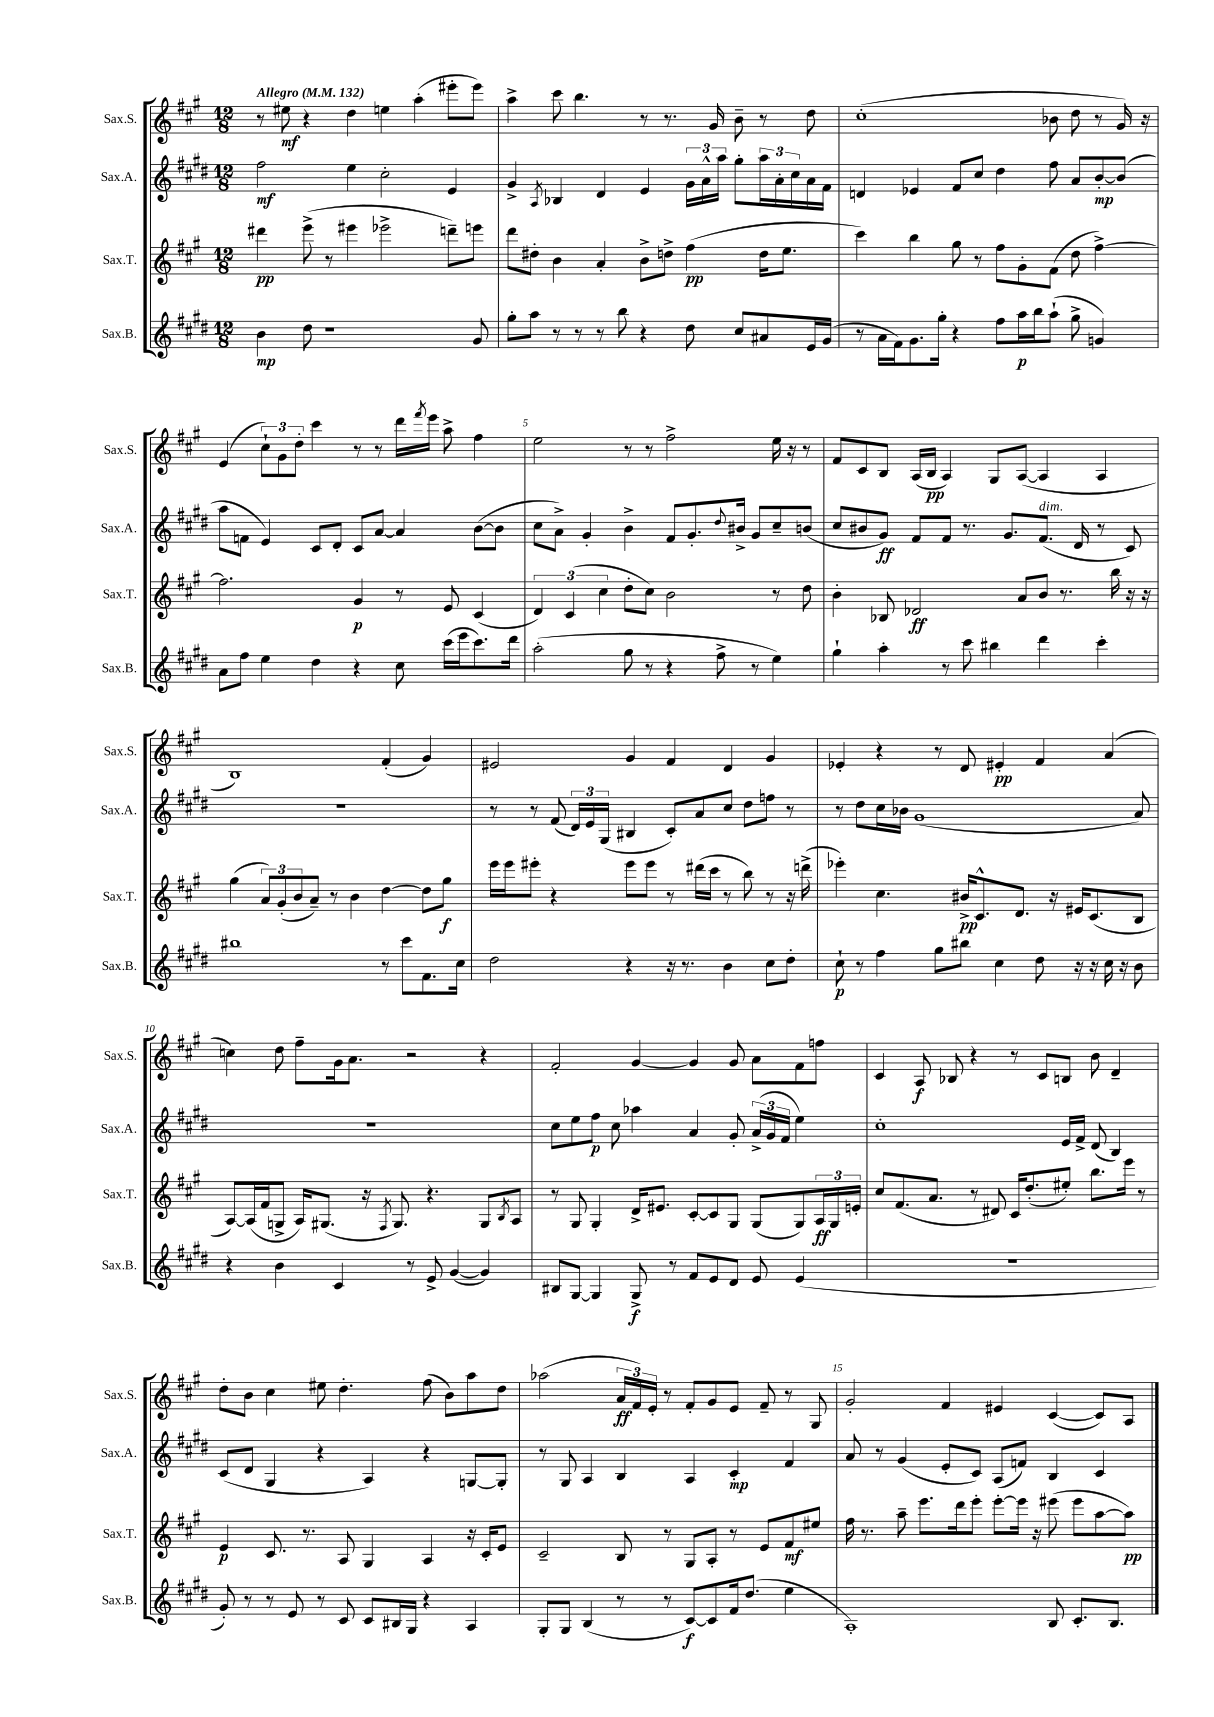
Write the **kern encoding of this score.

**kern	**dynam	**kern	**dynam	**kern	**dynam	**kern	**dynam
*part4	*part4	*part3	*part3	*part2	*part2	*part1	*part1
*staff4	*staff4	*staff3	*staff3	*staff2	*staff2	*staff1	*staff1
*I"Sax.B.	*	*I"Sax.T.	*	*I"Sax.A.	*	*I"Sax.S.	*
*I'Sax.B.	*	*I'Sax.T.	*	*I'Sax.A.	*	*I'Sax.S.	*
*clefG2	*	*clefG2	*	*clefG2	*	*clefG2	*
*k[f#c#g#d#]	*	*k[f#c#g#]	*	*k[f#c#g#d#]	*	*k[f#c#g#]	*
*M12/8	*	*M12/8	*	*M12/8	*	*M12/8	*
*MM132	*	*MM132	*	*MM132	*	*MM132	*
=1	=1	=1	=1	=1	=1	=1	=1
!	!	!	!	!	!	!LO:TX:a:B:t=Allegro	!
4b\	mp	4ddd#X\	pp	2ff#\	mf	8r	.
.	.	.	.	.	.	8ee#X\	mf
8dd#\	.	(8eee^\	.	.	.	4r	.
1r	.	8r	.	.	.	.	.
.	.	4eee#X\	.	4ee\	.	4dd\	.
.	.	2eee-X^\	.	2cc#'\	.	4een\	.
.	.	.	.	.	.	(4aa'\	.
.	.	8dddn~\L)	.	4e/	.	8eee#X'\L	.
8g#/	.	8eeen\J	.	.	.	8eee#\J)	.
=2	=2	=2	=2	=2	=2	=2	=2
8gg#'\L	.	8ddd\L	.	4g#^/	.	4aa^\	.
8aa\J	.	8dd#X'\J	.	.	.	.	.
.	.	.	.	8qA/	.	.	.
8r	.	4b\	.	4B-X/	.	8ccc#\	.
8r	.	.	.	.	.	4.bb\	.
8r	.	4a'/	.	4d#/	.	.	.
8bb\	.	.	.	.	.	.	.
4r	.	8b^\L	.	4e/	.	8r	.
.	.	8ddn^\J	.	.	.	8.r	.
8dd#\	.	(4ff#\	pp	24g#\LL	.	.	.
.	.	.	.	24a^^\	.	.	.
.	.	.	.	.	.	16g#/	.
.	.	.	.	24aa\JJ	.	.	.
8cc#/L	.	.	.	8gg#'\L	.	8b~\	.
8a#X/	.	16dd\KL	.	24aa\L	.	8r	.
.	.	.	.	24a'\	.	.	.
.	.	8.ee\J	.	.	.	.	.
.	.	.	.	24cc#\	.	.	.
16e/L	.	.	.	16a\	.	8dd\	.
(16g#/JJ	.	.	.	16f#\JJ	.	.	.
=3	=3	=3	=3	=3	=3	=3	=3
8r	.	4ccc#\)	.	4dn/	.	(1cc#'	.
16a\LL	.	.	.	.	.	.	.
16f#\J)	.	.	.	.	.	.	.
8.g#\	.	4bb\	.	4e-X/	.	.	.
16gg#'\Jk	.	.	.	.	.	.	.
4r	.	8gg#\	.	8f#/L	.	.	.
.	.	8r	.	8cc#/J	.	.	.
8ff#\L	.	8ff#\L	.	4dd#\	.	.	.
16aa\L	p	8g#'\	.	.	.	.	.
16bb\J	.	.	.	.	.	.	.
(8aa`\J	.	(8f#\J	.	8ff#\	.	8b-X\	.
8gg#^\	.	8dd\	.	8a/L	.	8dd\	.
4gn/)	.	[4ff#^\)	.	[8b'/	mp	8r	.
.	.	.	.	(8b/J]	.	16g#/)	.
.	.	.	.	.	.	16r	.
!!LO:LB:g=z
=4	=4	=4	=4	=4	=4	=4	=4
8a\L	.	2.ff#\]	.	8aa\L	.	(4e/	.
8ff#\J	.	.	.	8fn\J	.	.	.
4ee\	.	.	.	4e/)	.	12cc#`\L)	.
.	.	.	.	.	.	12g#\	.
.	.	.	.	.	.	12dd'\J	.
4dd#\	.	.	.	8c#/L	.	4ccc#\	.
.	.	.	.	8d#'/J	.	.	.
4r	.	4g#/	p	8c#/L	.	8r	.
.	.	.	.	[8a/J	.	8r	.
8cc#\	.	8r	.	4a/]	.	16ddd\LL	.
.	.	.	.	.	.	8qfff#/	.
.	.	.	.	.	.	16eee\JJ	.
(16ccc#\LL	.	8e/	.	.	.	8aa^\	.
16eee\J	.	.	.	.	.	.	.
8.ccc#\)	.	(4c#/	.	([8b\L	.	4ff#\	.
.	.	.	.	8b\J]	.	.	.
16ddd#\Jk	.	.	.	.	.	.	.
=5	=5	=5	=5	=5	=5	=5	=5
(2aa'\	.	6d/)	.	8cc#\L	.	2ee\	.
.	.	.	.	8a^\J)	.	.	.
.	.	(6c#/	.	.	.	.	.
.	.	.	.	4g#'/	.	.	.
.	.	6cc#\	.	.	.	.	.
8gg#\	.	8dd'\L	.	4b^\	.	8r	.
8r	.	8cc#\J)	.	.	.	8r	.
4r	.	2b\	.	8f#/L	.	2ff#^\	.
.	.	.	.	8.g#'/	.	.	.
8ff#^\	.	.	.	.	.	.	.
.	.	.	.	8qqdd#/	.	.	.
.	.	.	.	16b#X^/Jk	.	.	.
8r	.	.	.	8g#/L	.	.	.
4ee\)	.	8r	.	8cc#~/	.	16ee\	.
.	.	.	.	.	.	16r	.
.	.	8dd\	.	(8bn/J	.	8r	.
=6	=6	=6	=6	=6	=6	=6	=6
4gg#`\	.	4b'\	.	8cc#/L	.	8f#/L	.
.	.	.	.	8b#X/	.	8c#/	.
4aa'\	.	8B-X/	.	8g#/J)	ff	8B/J	.
.	.	2d-X/	ff	8f#/L	.	(16A/LL	.
.	.	.	.	.	.	16B/JJ	pp
8r	.	.	.	8f#/J	.	4A/)	.
8ccc#\	.	.	.	8.r	.	.	.
4bb#X\	.	.	.	.	.	8G#/L	.
.	.	.	.	8.g#/L	.	.	.
.	.	8a/L	.	.	.	([8A/J	.
!	!	!	!	!LO:TX:a:i:t=dim.	!	!	!
4ddd#\	.	8b/J	.	(8.f#/J	.	4A/]	.
.	.	8.r	.	.	.	.	.
.	.	.	.	16d#/	.	.	.
4ccc#'\	.	.	.	8r	.	4A/	.
.	.	16bb\	.	.	.	.	.
.	.	16r	.	8c#/)	.	.	.
.	.	16r	.	.	.	.	.
!!LO:LB:g=z
=7	=7	=7	=7	=7	=7	=7	=7
1bb#X	.	(4gg#\	.	1.r	.	1B)	.
.	.	12a/L)	.	.	.	.	.
.	.	(12g#'/	.	.	.	.	.
.	.	12b/	.	.	.	.	.
.	.	8a~/J)	.	.	.	.	.
.	.	8r	.	.	.	.	.
.	.	4b\	.	.	.	.	.
8r	.	[4dd\	.	.	.	(4f#'/	.
8ccc#\L	.	.	.	.	.	.	.
8.f#\	.	8dd\L]	.	.	.	4g#/)	.
.	.	8gg#\J	f	.	.	.	.
16cc#\Jk	.	.	.	.	.	.	.
=8	=8	=8	=8	=8	=8	=8	=8
2dd#\	.	16eee\LL	.	8r	.	2e#X/	.
.	.	16eee\J	.	.	.	.	.
.	.	8eee#X'\J	.	8r	.	.	.
.	.	4r	.	(8f#/	.	.	.
.	.	.	.	24d#/LL)	.	.	.
.	.	.	.	24e/	.	.	.
.	.	.	.	(24G#/JJ	.	.	.
4r	.	8eee#\L	.	4B#X/	.	4g#/	.
.	.	8eee#\J	.	.	.	.	.
16r	.	8r	.	8c#'/L)	.	4f#/	.
8.r	.	.	.	.	.	.	.
.	.	(16ddd#X\LL	.	8a/	.	.	.
.	.	16ccc#\JJ	.	.	.	.	.
4b\	.	8r	.	8cc#/J	.	4d/	.
.	.	8bb\)	.	8dd#\L	.	.	.
8cc#\L	.	8r	.	8ffn\J	.	4g#/	.
8dd#'\J	.	16r	.	8r	.	.	.
.	.	(16dddn^\	.	.	.	.	.
=9	=9	=9	=9	=9	=9	=9	=9
8cc#`\	p	4eee-X'\)	.	8r	.	4e-X'/	.
8r	.	.	.	8dd#\L	.	.	.
4ff#\	.	4.cc#\	.	16cc#\L	.	4r	.
.	.	.	.	16b-X\JJ	.	.	.
.	.	.	.	(1g#	.	.	.
8gg#\L	.	.	.	.	.	8r	.
8bb#X\J	.	16b#X^/KL	pp	.	.	8d/	.
.	.	8.c#^^/	.	.	.	.	.
4cc#\	.	.	.	.	.	4e#X'/	pp
.	.	8.d/J	.	.	.	.	.
8dd#\	.	.	.	.	.	4f#/	.
.	.	16r	.	.	.	.	.
16r	.	16e#X/KL	.	.	.	.	.
16r	.	(8.c#/	.	.	.	.	.
16cc#\	.	.	.	.	.	(4a/	.
16r	.	.	.	.	.	.	.
8b\	.	8B/J	.	8a/)	.	.	.
!!LO:LB:g=z
=10	=10	=10	=10	=10	=10	=10	=10
4r	.	[8A/L)	.	1.r	.	4ccn\)	.
.	.	(16A/L]	.	.	.	.	.
.	.	16f#/J	.	.	.	.	.
4b\	.	8Gn^/J	.	.	.	8dd\	.
.	.	16A/KL)	.	.	.	8ff#~\L	.
.	.	(8.G#X/J	.	.	.	.	.
4c#/	.	.	.	.	.	16g#\k	.
.	.	.	.	.	.	8.a\J	.
.	.	16r	.	.	.	.	.
.	.	8qF#/	.	.	.	.	.
.	.	8.G#/)	.	.	.	.	.
8r	.	.	.	.	.	2r	.
8e^/	.	4.r	.	.	.	.	.
([4g#/	.	.	.	.	.	.	.
4g#/])	.	8G#/L	.	.	.	4r	.
.	.	8qB/	.	.	.	.	.
.	.	8A/J	.	.	.	.	.
=11	=11	=11	=11	=11	=11	=11	=11
8B#X/L	.	8r	.	8cc#\L	.	2f#'/	.
[8G#/J	.	8G#/	.	8ee\	.	.	.
4G#/]	.	4G#'/	.	8ff#\J	p	.	.
.	.	.	.	8cc#\	.	.	.
8G#^/	f	16d^/KL	.	4aa-X\	.	[4g#/	.
.	.	8.e#X/J	.	.	.	.	.
8r	.	.	.	.	.	.	.
8f#/L	.	[8c#'/L	.	4a/	.	4g#/]	.
8e/	.	8c#/]	.	.	.	.	.
8d#/J	.	8G#/J	.	8g#'/	.	8g#/	.
8e/	.	(8G#/L	.	(24a^/LL	.	8a\L	.
.	.	.	.	24g#/	.	.	.
.	.	.	.	24f#/JJ	.	.	.
(4e/	.	8G#/)	.	4ee\)	.	8f#\	.
.	.	24A/L	ff	.	.	8ffn\J	.
.	.	24G#/	.	.	.	.	.
.	.	24en'/JJ	.	.	.	.	.
=12	=12	=12	=12	=12	=12	=12	=12
1.r	.	8cc#/L	.	1cc#'	.	4c#/	.
.	.	(8.f#/	.	.	.	.	.
.	.	.	.	.	.	8A/	f
.	.	8.a/J	.	.	.	.	.
.	.	.	.	.	.	8B-X/	.
.	.	8r	.	.	.	4r	.
.	.	8d#X/)	.	.	.	.	.
.	.	16c#/KL	.	.	.	8r	.
.	.	(8.dd'/	.	.	.	.	.
.	.	.	.	.	.	8c#/L	.
.	.	8ee#X'/J)	.	16e/LL	.	8Bn/J	.
.	.	.	.	16f#^/JJ	.	.	.
.	.	8.bb\L	.	(8d#/	.	8b\	.
.	.	.	.	4B/)	.	4d~/	.
.	.	16eee\Jk	.	.	.	.	.
.	.	8r	.	.	.	.	.
!!LO:LB:g=z
=13	=13	=13	=13	=13	=13	=13	=13
8g#'/)	.	4e/	p	(8c#/L	.	8dd'\L	.
8r	.	.	.	8d#/J	.	8b\J	.
8r	.	8.c#/	.	4G#/	.	4cc#\	.
8e/	.	.	.	.	.	.	.
.	.	8.r	.	.	.	.	.
8r	.	.	.	4r	.	8ee#X\	.
8c#/	.	8A/	.	.	.	4.dd'\	.
8c#/L	.	4G#/	.	4A/)	.	.	.
16B#X/L	.	.	.	.	.	.	.
16G#/JJ	.	.	.	.	.	.	.
4r	.	4A/	.	4r	.	(8ff#\	.
.	.	.	.	.	.	8b\L)	.
4A/	.	16r	.	[8Gn/L	.	8aa\	.
.	.	16c#'/KL	.	.	.	.	.
.	.	8e/J	.	8G'/J]	.	8dd\J	.
=14	=14	=14	=14	=14	=14	=14	=14
8G#'/L	.	2c#~/	.	8r	.	(2aa-X\	.
8G#/J	.	.	.	8G#/	.	.	.
(4B/	.	.	.	4A/	.	.	.
8r	.	8B/	.	4B/	.	24a/LL	ff
.	.	.	.	.	.	24f#/)	.
.	.	.	.	.	.	24e'/JJ	.
8r	.	8r	.	.	.	8r	.
[8c#/L)	f	8G#/L	.	4A/	.	8f#'/L	.
8c#/]	.	8A'/J	.	.	.	8g#/	.
16f#/k	.	8r	.	4c#'/	mp	8e/J	.
(8.dd#/J	.	.	.	.	.	.	.
.	.	8e/L	.	.	.	8f#~/	.
4ee\	.	8f#/	mf	4f#/	.	8r	.
.	.	8ee#X/J	.	.	.	8G#/	.
=15	=15	=15	=15	=15	=15	=15	=15
1A')	.	16ff#\	.	8a/	.	2g#'/	.
.	.	8.r	.	.	.	.	.
.	.	.	.	8r	.	.	.
.	.	8aa~\	.	(4g#/	.	.	.
.	.	8.eee\L	.	.	.	.	.
.	.	.	.	8e'/L	.	4f#/	.
.	.	16ddd\k	.	.	.	.	.
.	.	8eee'\J	.	8c#/J)	.	.	.
.	.	[8eee'\L	.	(8A/L	.	4e#X/	.
.	.	16eee\Jk]	.	8fn/J)	.	.	.
.	.	16r	.	.	.	.	.
8B/	.	(8eee#X\	.	4B/	.	([4c#/	.
8.c#'/L	.	8eee#\L	.	.	.	.	.
.	.	[8aa\	.	4c#/	.	8c#/L])	.
8.B/J	.	.	.	.	.	.	.
.	.	8aa\J])	pp	.	.	8A/J	.
==	==	==	==	==	==	==	==
*-	*-	*-	*-	*-	*-	*-	*-
